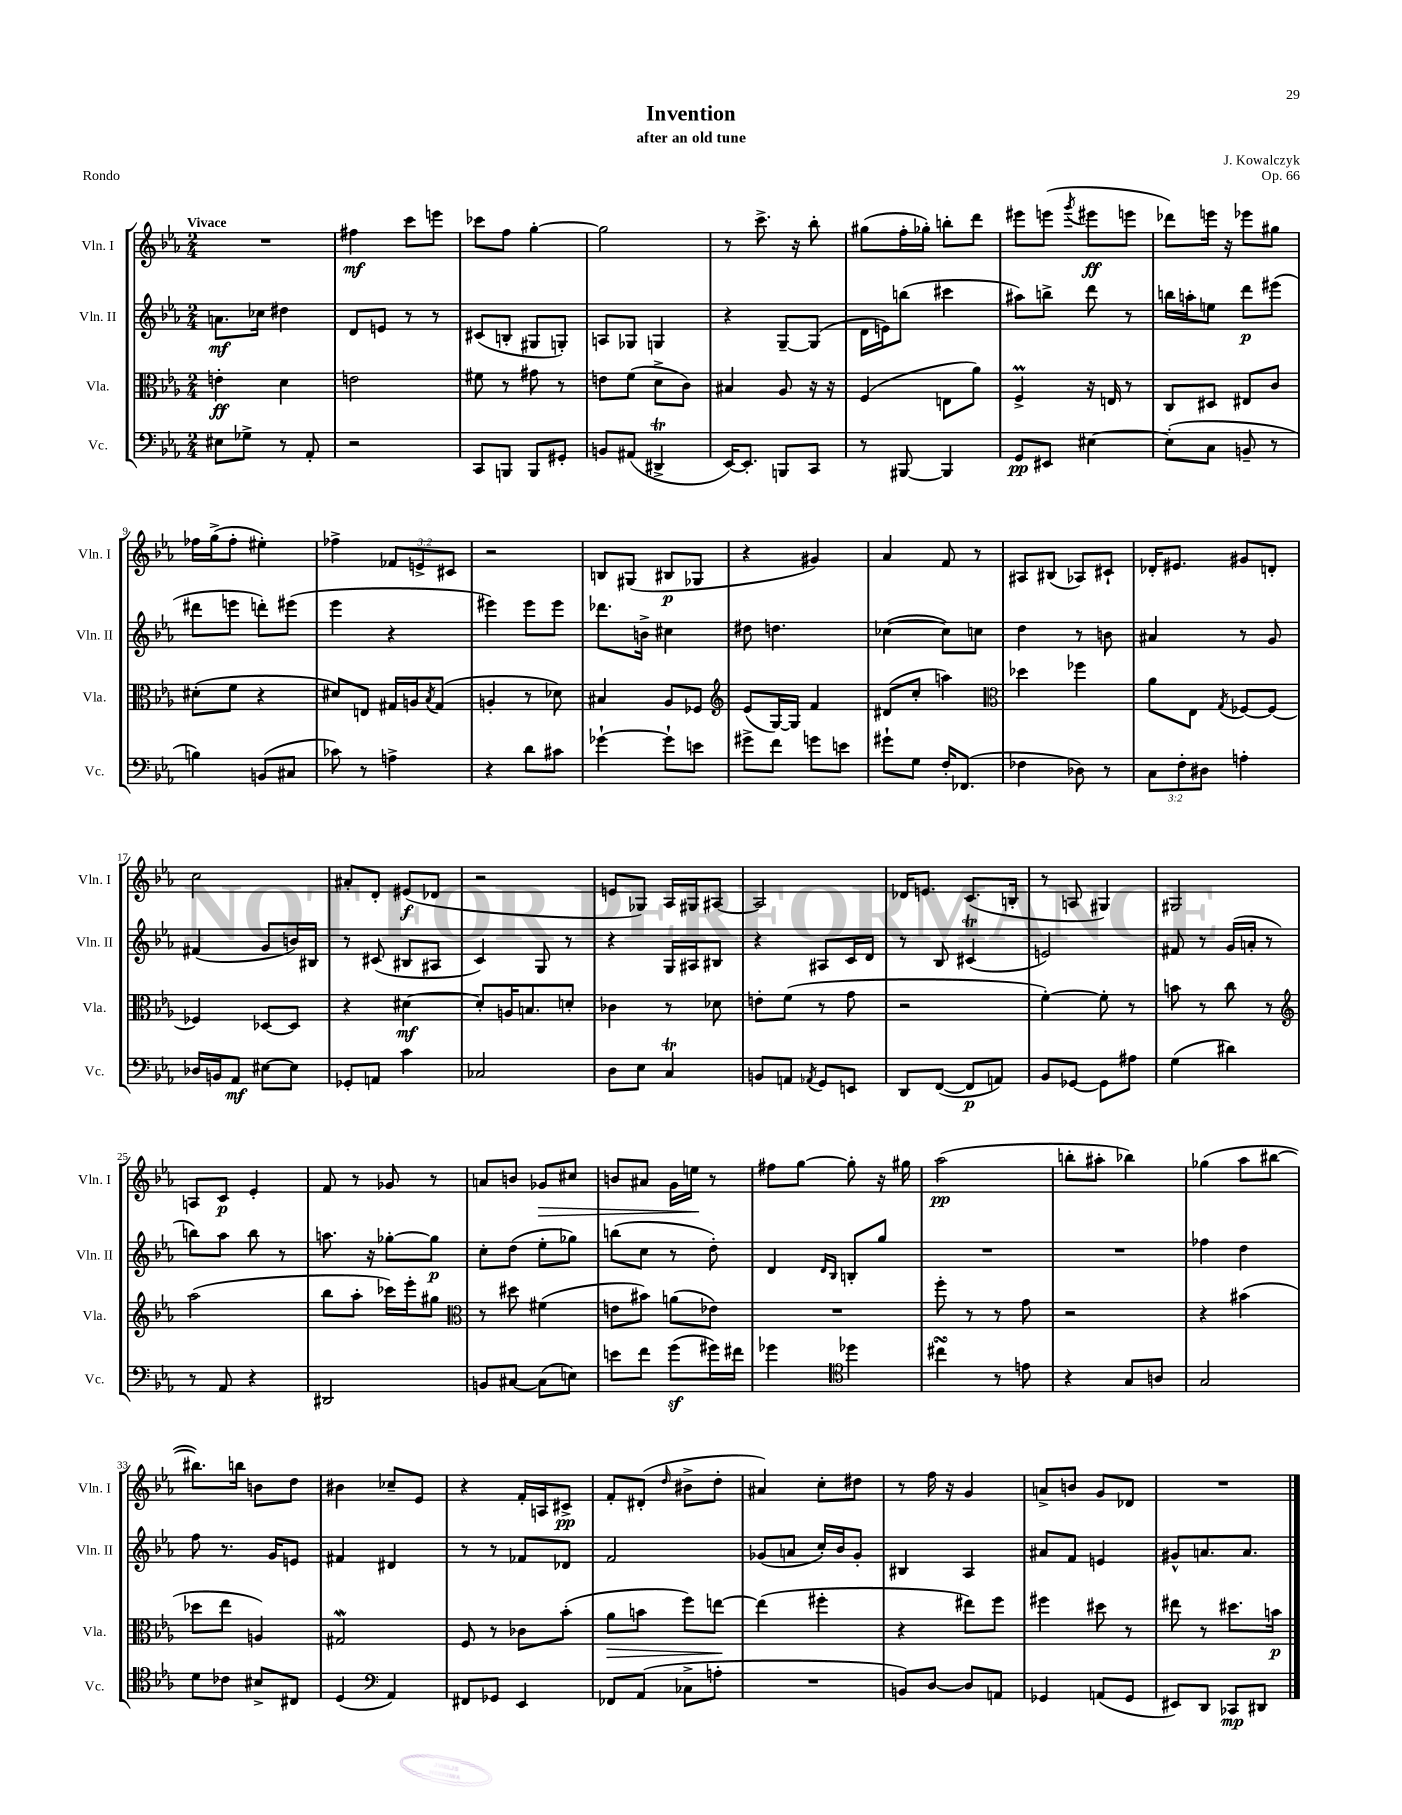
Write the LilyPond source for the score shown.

\header { title = "Invention" composer = "J. Kowalczyk" subtitle = "after an old tune" opus = "Op. 66" piece = "Rondo" }
<<
\new StaffGroup <<
\new Staff = "s0" \with { instrumentName = "Vln. I" shortInstrumentName = "Vln. I" } {
    \clef treble \key ees \major \numericTimeSignature \time 2/4 \override Staff.TupletNumber.text = #tuplet-number::calc-fraction-text \tempo "Vivace"
    R2 |
    fis''4\mf c'''8 e'''8 |
    ces'''8 f''8 g''4~-. |
    g''2 |
    r8 c'''8.-> r16 bes''8-. |
    gis''8( f''16-. ges''16-.) b''8-. d'''8 |
    eis'''8 e'''8( \acciaccatura { g'''8 } eis'''8\ff e'''8 |
    des'''8) e'''16 r16 ees'''8 gis''8 |
    fes''16 g''16->( fes''8-. eis''4-.) |
    fes''4-> \tuplet 3/2 { fes'8 e'8-> cis'8 } |
    r2 |
    b8 gis8( bis8\p ges8 |
    r4 gis'4) |
    aes'4 f'8 r8 |
    ais8 bis8( aes8) cis'8-! |
    des'16-. eis'8. gis'8 d'8-. |
    c''2 |
    ais'8-. d'8-. eis'8\f( des'8 |
    r2 |
    e'8 ges8) aes16 gis16 ais8~ |
    ais2 |
    des'16 e'8. c'8.( b16-. |
    r8 a8 gis4) |
    gis2 |
    a8 c'8\p ees'4-. |
    f'8 r8 ges'8 r8 |
    a'8 b'8 ges'8\> cis''8 |
    b'8 ais'8 g'16 e''16\! r8 |
    fis''8 g''8~ g''8-. r16 gis''16 |
    aes''2\pp( |
    b''8-. ais''8-. bes''4) |
    ges''4( aes''8 bis''8~ |
    bis''8.) b''16 b'8 d''8 |
    bis'4 ces''8-- ees'8 |
    r4 f'16-. a16 cis'8->\pp |
    f'8-. dis'8-.( \grace { d''16 } bis'8-> d''8-. |
    ais'4) c''8-. dis''8 |
    r8 f''16 r16 g'4 |
    a'8-> b'8 g'8 des'8 |
    R2 \bar "|." |
}
\new Staff = "s1" \with { instrumentName = "Vln. II" shortInstrumentName = "Vln. II" } {
    \clef treble \key ees \major \numericTimeSignature \time 2/4
    a'8.\mf ces''16 dis''4 |
    d'8 e'8 r8 r8 |
    cis'8( b8-. gis8 g8-.) |
    a8 ges8 g4 |
    r4 g8~-- g8( |
    d'16 e'16) b''8( cis'''4 |
    ais''8) b''8-> d'''8 r8 |
    b''16 a''16-. e''8 d'''8\p eis'''8( |
    dis'''8 e'''8 d'''8-.) eis'''8( |
    ees'''4 r4 |
    eis'''4) eis'''8 eis'''8 |
    des'''8. b'16-> cis''4 |
    dis''8 d''4. |
    ces''4~( ces''8) c''8 |
    d''4 r8 b'8 |
    ais'4 r8 g'8 |
    fis'4( g'8 b'16) bis16 |
    r8 cis'8( bis8 ais8 |
    c'4) g8 r8 |
    r4 g16 ais16 bis8 |
    r4 ais8 c'16 d'16 |
    r8 bes8 cis'4\trill( |
    e'2) |
    fis'8 r8 g'16( a'16-. r8 |
    b''8) aes''8 b''8 r8 |
    a''8. r16 ges''8~-. ges''8\p |
    c''8-. d''8( ees''8-. ges''8) |
    b''8( c''8 r8 d''8-.) |
    d'4 \grace { d'16 bes16 } b8-. g''8 |
    R2 |
    R2 |
    fes''4 d''4 |
    f''8 r8. g'16 e'8 |
    fis'4 dis'4 |
    r8 r8 fes'8 des'8 |
    f'2 |
    ges'8( a'8 c''16-.) bes'16 ges'8-. |
    bis4 aes4 |
    ais'8 f'8 e'4 |
    gis'8-^ a'8. a'8. \bar "|." |
}
\new Staff = "s2" \with { instrumentName = "Vla." shortInstrumentName = "Vla." } {
    \clef alto \key ees \major \numericTimeSignature \time 2/4
    e'4-.\ff d'4 |
    e'2 |
    fis'8 r8 gis'8 r8 |
    e'8 f'8( d'8-> c'8) |
    bis4 aes8 r16 r16 |
    f4( e8 aes'8) |
    f4->\prall r16 e16 r8 |
    c8 dis8 eis8 c'8 |
    dis'8-.( f'8 r4 |
    dis'8) e8 gis16 a16 \acciaccatura { bes8 } gis8( |
    a4-. r8 des'8) |
    bis4 aes8 fes8 |
    \clef treble ees'8( g16~) g16 f'4 |
    dis'8( c''8-. a''4) |
    \clef alto des''4 fes''4 |
    aes'8 ees8 \acciaccatura { g8 } fes8~ fes8~ |
    fes4 des8~ des8 |
    r4 dis'4~\mf |
    dis'8-. a16 b8. d'8-. |
    ces'4 r8 des'8 |
    e'8-. f'8( r8 g'8 |
    r2 |
    f'4~-.) f'8-. r8 |
    b'8 r8 c''8 r8 |
    \clef treble aes''2( |
    bes''8 aes''8-. ces'''16) ees'''16-. gis''8 |
    \clef alto r8 dis''8 fis'4( |
    e'8 bis'8) a'8( ees'8) |
    R2 |
    f''8-. r8 r8 g'8 |
    r2 |
    r4 bis'4( |
    des''8 ees''8 a4) |
    gis2\mordent |
    f8 r8 ces'8 bes'8-.( |
    aes'8\> b'8 f''8) e''8~\! |
    e''4( fis''4-. |
    r4 eis''8) f''8 |
    fis''4 dis''8 r8 |
    eis''8 r8 dis''8. b'16\p \bar "|." |
}
\new Staff = "s3" \with { instrumentName = "Vc." shortInstrumentName = "Vc." } {
    \clef bass \key ees \major \numericTimeSignature \time 2/4 \override Staff.TupletNumber.text = #tuplet-number::calc-fraction-text
    eis8 ges8-> r8 aes,8-. |
    r2 |
    c,8 b,,8 b,,8 gis,8-. |
    b,8 ais,8( dis,4->\trill |
    ees,16~) ees,8.-. b,,8 c,8 |
    r8 bis,,8~ bis,,4 |
    g,8\pp eis,8 eis4~ |
    eis8-.( c8 b,8-- r8 |
    b4) b,8( cis8 |
    ces'8) r8 a4-> |
    r4 d'8 cis'8 |
    ges'4~-! ges'8-! e'8 |
    gis'8-> f'8 g'8 e'8 |
    gis'8-! g8 f16-. fes,8.( |
    fes4 des8) r8 |
    \tuplet 3/2 { c8 f8-. dis8 } a4-. |
    des16 b,16 aes,8\mf eis8~ eis8 |
    ges,8-. a,8 c'4 |
    ces2 |
    d8 ees8 c4\trill |
    b,8 a,8 \acciaccatura { aes,8 } g,8 e,8 |
    d,8 f,8~( f,8\p a,8) |
    bes,8 ges,8~ ges,8 ais8 |
    g4( dis'4) |
    r8 aes,8 r4 |
    dis,2 |
    b,8 cis8~ cis8( e8) |
    e'8 f'8 g'8\sf( gis'16) fis'16 |
    ges'4 \clef tenor des''4 |
    cis''4\turn r8 e'8 |
    r4 g8 a8 |
    g2 |
    d'8 ces'8 bis8-> cis8 |
    d4( \clef bass aes,4) |
    fis,8 ges,8 ees,4 |
    fes,8 aes,8( ces8-> a8-. |
    R2 |
    b,8) d8~ d8 a,8 |
    ges,4 a,8( ges,8 |
    eis,8) d,8 ces,8\mp dis,8 \bar "|." |
}
>>
>>
